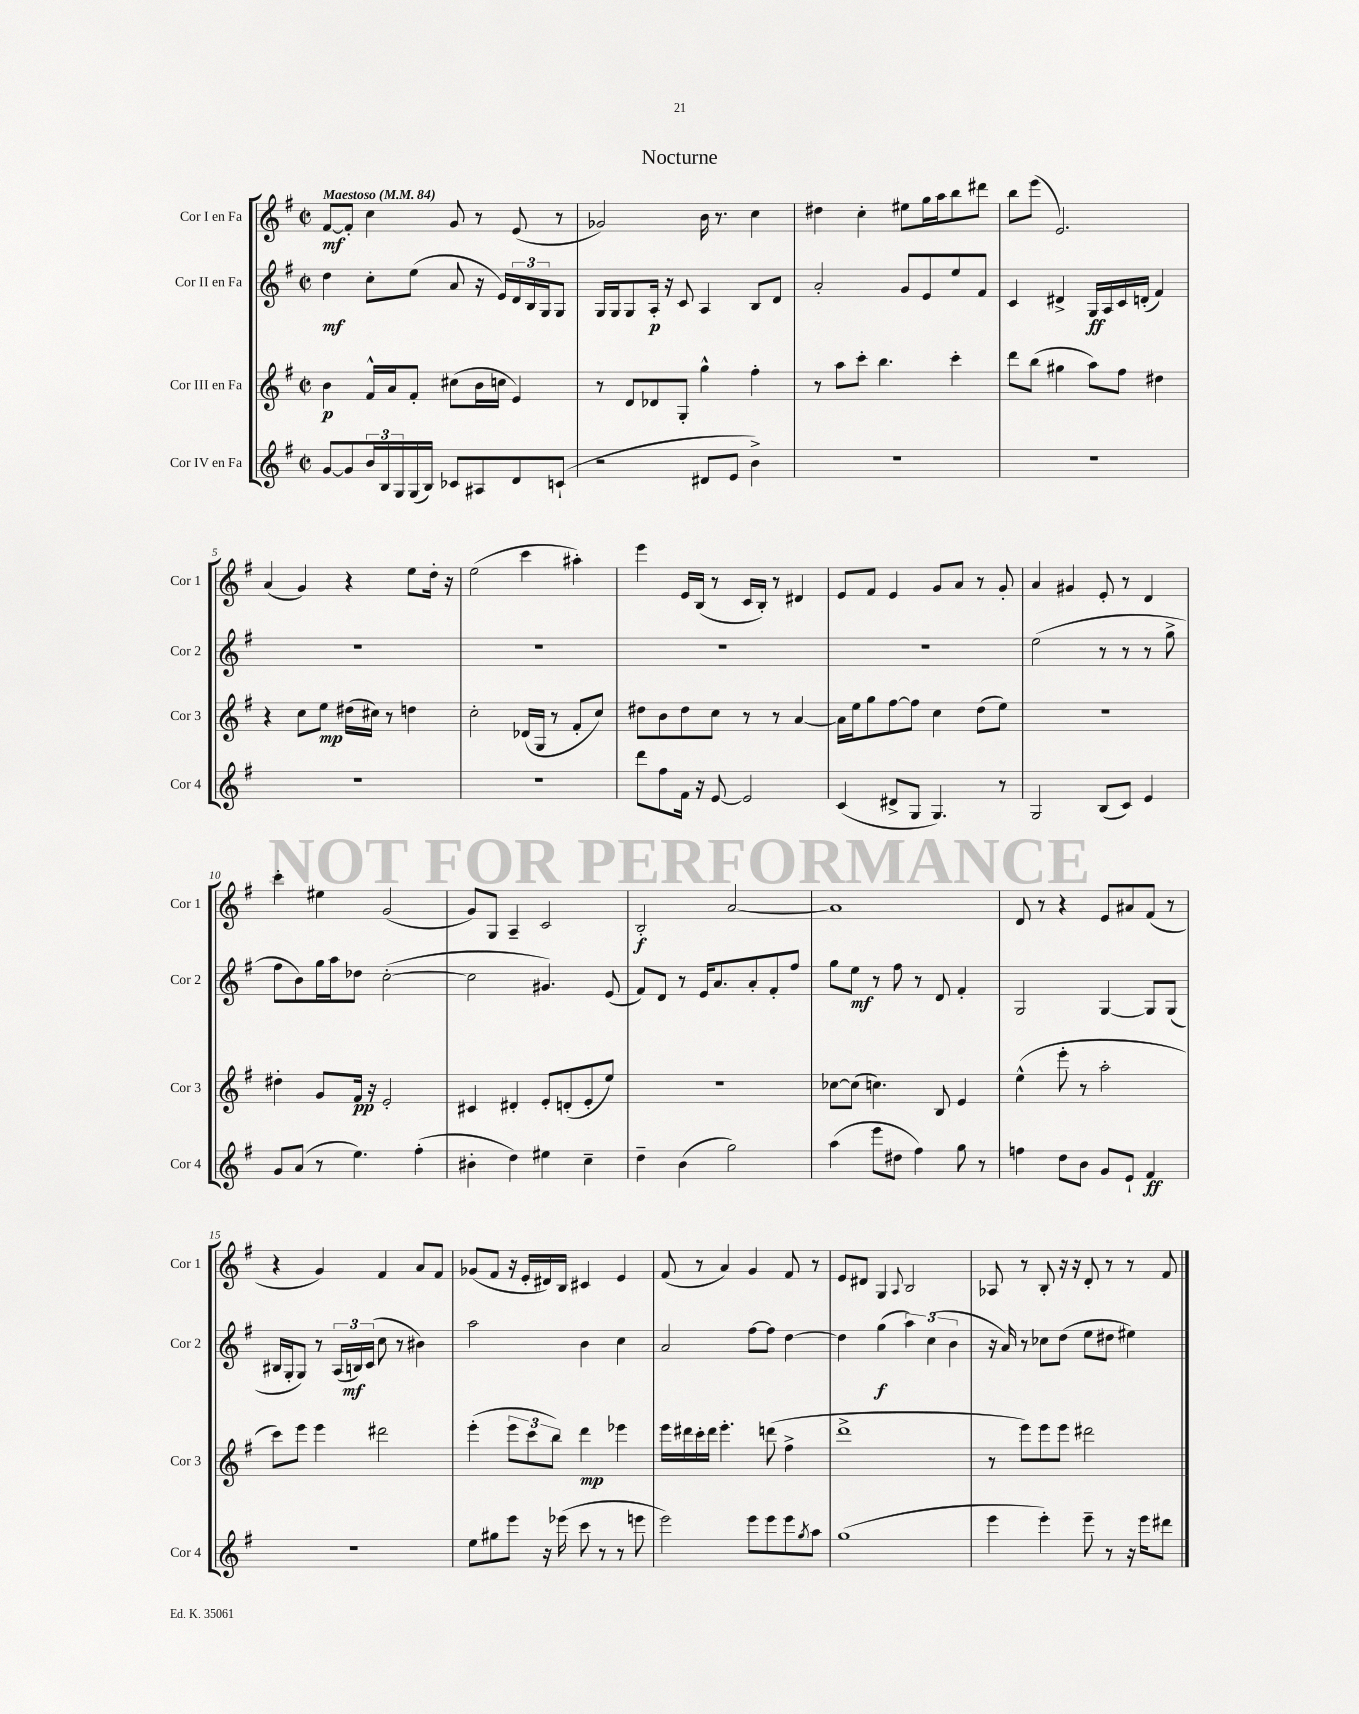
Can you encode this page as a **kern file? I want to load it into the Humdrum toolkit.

**kern	**dynam	**kern	**dynam	**kern	**dynam	**kern	**dynam
*part4	*part4	*part3	*part3	*part2	*part2	*part1	*part1
*staff4	*staff4	*staff3	*staff3	*staff2	*staff2	*staff1	*staff1
*I"Cor IV en Fa	*	*I"Cor III en Fa	*	*I"Cor II en Fa	*	*I"Cor I en Fa	*
*I'Cor 4	*	*I'Cor 3	*	*I'Cor 2	*	*I'Cor 1	*
*clefG2	*	*clefG2	*	*clefG2	*	*clefG2	*
*k[f#]	*	*k[f#]	*	*k[f#]	*	*k[f#]	*
*M2/2	*	*M2/2	*	*M2/2	*	*M2/2	*
*met(c|)	*	*met(c|)	*	*met(c|)	*	*met(c|)	*
*MM84	*	*MM84	*	*MM84	*	*MM84	*
=1	=1	=1	=1	=1	=1	=1	=1
!	!	!	!	!	!	!LO:TX:a:B:t=Maestoso	!
[8g/L	.	4b\	p	4dd\	mf	[8f#/L	mf
8g/]	.	.	.	.	.	8f#'/J]	.
24b/L	.	16f#^^/LL	.	8cc'\L	.	4cc\	.
24B/	.	.	.	.	.	.	.
.	.	16a/J	.	.	.	.	.
24G/	.	.	.	.	.	.	.
(16G/	.	8f#'/J	.	(8ee\J	.	.	.
16B/JJ)	.	.	.	.	.	.	.
8c-X/L	.	(8cc#X\L	.	8a/	.	8g/	.
8A#X/	.	16b\L	.	16r	.	8r	.
.	.	16ccn\JJ	.	16e/LL)	.	.	.
8d/	.	4e/)	.	24d/	.	(8e/	.
.	.	.	.	24B/	.	.	.
.	.	.	.	24G/J	.	.	.
(8cn`/J	.	.	.	8G/J	.	8r	.
=2	=2	=2	=2	=2	=2	=2	=2
2r	.	8r	.	16G/LL	.	2g-X/)	.
.	.	.	.	16G/J	.	.	.
.	.	8d/L	.	8G/	.	.	.
.	.	8d-X/	.	16A'/Jk	p	.	.
.	.	.	.	16r	.	.	.
.	.	8G'/J	.	8c/	.	.	.
8d#X/L	.	4gg^^\	.	4A/	.	16b\	.
.	.	.	.	.	.	8.r	.
8e/J	.	.	.	.	.	.	.
4b^\)	.	4ff#'\	.	8B/L	.	4cc\	.
.	.	.	.	8d/J	.	.	.
=3	=3	=3	=3	=3	=3	=3	=3
1r	.	8r	.	2a'/	.	4dd#X\	.
.	.	8aa\L	.	.	.	.	.
.	.	8ccc'\J	.	.	.	4cc'\	.
.	.	4.bb\	.	.	.	.	.
.	.	.	.	8g/L	.	8ee#X\L	.
.	.	.	.	8e/	.	16gg\L	.
.	.	.	.	.	.	16aa\J	.
.	.	4ccc'\	.	8ee/	.	8bb\	.
.	.	.	.	8f#/J	.	8ddd#X\J	.
=4	=4	=4	=4	=4	=4	=4	=4
1r	.	8ddd\L	.	4c/	.	8bb\L	.
.	.	(8bb\J	.	.	.	(8eee\J	.
.	.	4gg#X\	.	4d#X^/	.	2.e/)	.
.	.	8aa\L)	.	16G/LL	ff	.	.
.	.	.	.	16A/	.	.	.
.	.	8ff#\J	.	16c/	.	.	.
.	.	.	.	(16dn'/JJ	.	.	.
.	.	4dd#X\	.	4f#/)	.	.	.
!!LO:LB:g=z
=5	=5	=5	=5	=5	=5	=5	=5
1r	.	4r	.	1r	.	(4a/	.
.	.	8cc\L	.	.	.	4g/)	.
.	.	8ee\J	mp	.	.	.	.
.	.	(16dd#X\LL	.	.	.	4r	.
.	.	16cc#X\JJ)	.	.	.	.	.
.	.	8r	.	.	.	.	.
.	.	4ddn\	.	.	.	8ee\L	.
.	.	.	.	.	.	16dd'\Jk	.
.	.	.	.	.	.	16r	.
=6	=6	=6	=6	=6	=6	=6	=6
1r	.	2cc'\	.	1r	.	(2ee\	.
.	.	(16d-X/LL	.	.	.	4ccc\	.
.	.	16G/JJ	.	.	.	.	.
.	.	8r	.	.	.	.	.
.	.	8f#'/L	.	.	.	4aa#X'\)	.
.	.	8cc/J)	.	.	.	.	.
=7	=7	=7	=7	=7	=7	=7	=7
8ddd\L	.	8dd#X\L	.	1r	.	4eee\	.
8ff#\	.	8b\	.	.	.	.	.
16f#\Jk	.	8dd#\	.	.	.	16e/LL	.
16r	.	.	.	.	.	(16B/JJ	.
[8e/	.	8cc\J	.	.	.	8r	.
2e/]	.	8r	.	.	.	16c/LL	.
.	.	.	.	.	.	16B'/JJ)	.
.	.	8r	.	.	.	8r	.
.	.	[4a/	.	.	.	4d#X/	.
=8	=8	=8	=8	=8	=8	=8	=8
(4c/	.	16a\LL]	.	1r	.	8e/L	.
.	.	16ee\J	.	.	.	.	.
.	.	8gg\	.	.	.	8f#/J	.
8d#X^/L	.	[8ff#\	.	.	.	4e/	.
8G/J	.	8ff#\J]	.	.	.	.	.
4.G/)	.	4cc\	.	.	.	8g/L	.
.	.	.	.	.	.	8a/J	.
.	.	(8dd\L	.	.	.	8r	.
8r	.	8ee\J)	.	.	.	8g'/	.
=9	=9	=9	=9	=9	=9	=9	=9
2G/	.	1r	.	(2ee\	.	4a/	.
.	.	.	.	.	.	4g#X/	.
(8B/L	.	.	.	8r	.	8e'/	.
8c/J)	.	.	.	8r	.	8r	.
4e/	.	.	.	8r	.	4d/	.
.	.	.	.	8gg^\	.	.	.
!!LO:LB:g=z
=10	=10	=10	=10	=10	=10	=10	=10
8g/L	.	4dd#X'\	.	8ff#\L	.	4ccc'\	.
(8a/J	.	.	.	8b\)	.	.	.
8r	.	8g/L	.	16gg\L	.	4ee#X\	.
.	.	.	.	16aa\J	.	.	.
4.ee\)	.	16f#/Jk	pp	8dd-X\J	.	.	.
.	.	16r	.	.	.	.	.
.	.	2e'/	.	([2cc'\	.	(2g/	.
(4ff#'\	.	.	.	.	.	.	.
=11	=11	=11	=11	=11	=11	=11	=11
4b#X'\	.	4c#X/	.	2cc\]	.	8g/L)	.
.	.	.	.	.	.	8G/J	.
4dd\)	.	4d#X'/	.	.	.	4A~/	.
4ee#X\	.	8e'/L	.	4.g#X/)	.	2c/	.
.	.	(8dn'/	.	.	.	.	.
4cc~\	.	8e'/	.	.	.	.	.
.	.	8ee/J)	.	(8e/	.	.	.
=12	=12	=12	=12	=12	=12	=12	=12
4dd~\	.	1r	.	8f#/L)	.	2B'/	f
.	.	.	.	8d/J	.	.	.
(4b\	.	.	.	8r	.	.	.
.	.	.	.	16e/KL	.	.	.
.	.	.	.	8.a/	.	.	.
2gg\)	.	.	.	.	.	[2a/	.
.	.	.	.	8a'/	.	.	.
.	.	.	.	8f#'/	.	.	.
.	.	.	.	8ff#/J	.	.	.
=13	=13	=13	=13	=13	=13	=13	=13
(4aa\	.	[8cc-X\L	.	8gg\L	.	1a]	.
.	.	(8cc-\J]	.	8ee\J	mf	.	.
8eee\L	.	4.ccn\)	.	8r	.	.	.
8dd#X\J	.	.	.	8ff#\	.	.	.
4ff#\)	.	.	.	8r	.	.	.
.	.	8B/	.	8d/	.	.	.
8gg\	.	4e/	.	4f#'/	.	.	.
8r	.	.	.	.	.	.	.
=14	=14	=14	=14	=14	=14	=14	=14
4ffn\	.	(4ee^^\	.	2G/	.	8d/	.
.	.	.	.	.	.	8r	.
8dd\L	.	8eee'\	.	.	.	4r	.
8b\J	.	8r	.	.	.	.	.
8g/L	.	2aa'\	.	[4G/	.	8e/L	.
8e`/J	.	.	.	.	.	8a#X/	.
4f#/	ff	.	.	8G/L]	.	(8f#/J	.
.	.	.	.	(8G/J	.	8r	.
!!LO:LB:g=z
=15	=15	=15	=15	=15	=15	=15	=15
1r	.	8ccc\L)	.	16B#X/LL	.	4r	.
.	.	.	.	16G'/J	.	.	.
.	.	8eee\J	.	8G/J)	.	.	.
.	.	4eee\	.	8r	.	4g/)	.
.	.	.	.	(24A/LL	.	.	.
.	.	.	.	24Bn/)	mf	.	.
.	.	.	.	(24c/JJ	.	.	.
.	.	2ddd#X\	.	8cc\	.	4f#/	.
.	.	.	.	8r	.	.	.
.	.	.	.	4b#X\)	.	8a/L	.
.	.	.	.	.	.	8f#/J	.
=16	=16	=16	=16	=16	=16	=16	=16
8ee\L	.	(4eee'\	.	2aa\	.	(8g-X/L	.
8gg#X\	.	.	.	.	.	8f#/J	.
8eee\J	.	12eee\L	.	.	.	16r	.
.	.	.	.	.	.	16e'/LL	.
.	.	12ccc\	.	.	.	.	.
16r	.	.	.	.	.	16d#X/)	.
.	.	12bb\J)	.	.	.	.	.
(16eee-X\	.	.	.	.	.	16B/JJ	.
8ccc\	.	4ddd\	mp	4b\	.	4c#X/	.
8r	.	.	.	.	.	.	.
8r	.	4eee-X\	.	4cc\	.	4e/	.
8eeen\	.	.	.	.	.	.	.
=17	=17	=17	=17	=17	=17	=17	=17
2eee\)	.	16eee\LL	.	2a/	.	(8f#/	.
.	.	16ddd#X\	.	.	.	.	.
.	.	16ccc'\	.	.	.	8r	.
.	.	16ddd#\JJ	.	.	.	.	.
.	.	4.eee'\	.	.	.	4a/)	.
8eee\L	.	.	.	[8ff#\L	.	4g/	.
8eee\	.	(8dddn\	.	8ff#\J]	.	.	.
8eee\	.	4ff#^\	.	[4dd\	.	8f#/	.
8qgg/	.	.	.	.	.	.	.
8aa\J	.	.	.	.	.	8r	.
=18	=18	=18	=18	=18	=18	=18	=18
(1gg	.	1ddd^	.	4dd\]	.	8e/L	.
.	.	.	.	.	.	8d#X/J	.
.	.	.	.	(4gg\	f	4G/	.
.	.	.	.	.	.	8qqA/	.
.	.	.	.	6aa\)	.	2B/	.
.	.	.	.	(6cc\	.	.	.
.	.	.	.	6b\	.	.	.
=19	=19	=19	=19	=19	=19	=19	=19
4eee\	.	8r	.	16r	.	8A-X/	.
.	.	.	.	16a/)	.	.	.
.	.	8eee\L)	.	8r	.	8r	.
4eee'\)	.	8eee\	.	8cc-X\L	.	8B'/	.
.	.	8eee\J	.	(8dd\J	.	16r	.
.	.	.	.	.	.	16r	.
8eee~\	.	2ddd#X\	.	8ee\L	.	8d'/	.
8r	.	.	.	8dd#X\J	.	8r	.
16r	.	.	.	4ee#X\)	.	8r	.
16eee\KL	.	.	.	.	.	.	.
8ddd#X\J	.	.	.	.	.	8f#/	.
==	==	==	==	==	==	==	==
*-	*-	*-	*-	*-	*-	*-	*-
